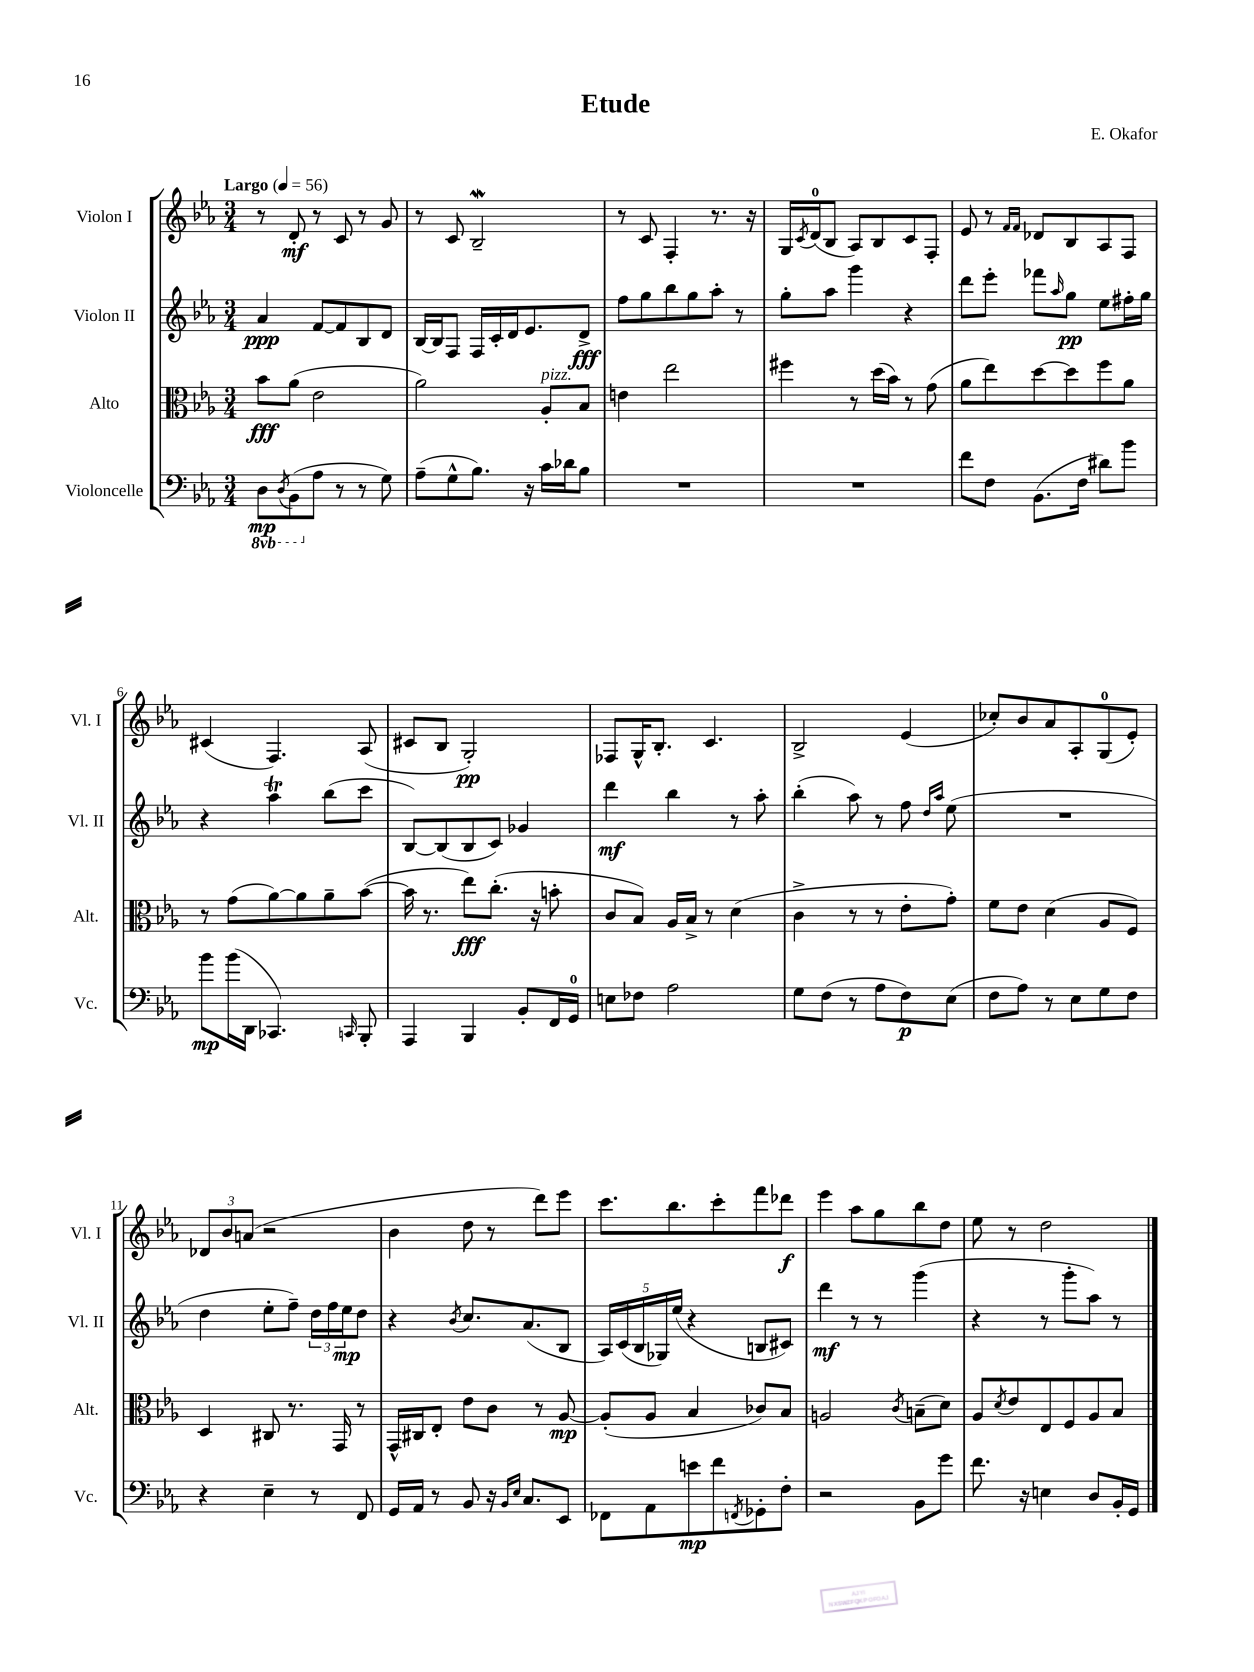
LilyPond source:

\header { title = "Etude" composer = "E. Okafor" }
<<
\new StaffGroup <<
\new Staff = "s0" \with { instrumentName = "Violon I" shortInstrumentName = "Vl. I" } {
    \clef treble \key ees \major \numericTimeSignature \time 3/4 \tempo "Largo" 4 = 56
    r8 d'8-.\mf r8 c'8 r8 g'8 |
    r8 c'8 bes2--\mordent |
    r8 c'8 f4-. r8. r16 |
    g16 \acciaccatura { c'8 } d'16-0( bes8 aes8) bes8 c'8 f8-. |
    ees'8 r8 \grace { f'16 f'16 } des'8 bes8 aes8 f8 |
    cis'4( f4.) aes8( |
    cis'8 bes8 g2-.\pp) |
    fes8 g16-^ bes8.-. c'4. |
    bes2-> ees'4( |
    ces''8-.) bes'8 aes'8 aes8-. g8-0( ees'8-.) |
    \tuplet 3/2 { des'8 bes'8 a'8( } r2 |
    bes'4 d''8 r8 d'''8) ees'''8 |
    c'''8. bes''8. c'''8-. f'''8 des'''8\f |
    ees'''4 aes''8 g''8 bes''8 d''8 |
    ees''8 r8 d''2 \bar "|." |
}
\new Staff = "s1" \with { instrumentName = "Violon II" shortInstrumentName = "Vl. II" } {
    \clef treble \key ees \major \numericTimeSignature \time 3/4
    aes'4\ppp f'8~ f'8 bes8 d'8 |
    bes16~ bes16 f8 f16 c'16-. d'16 ees'8. d'8->\fff |
    f''8 g''8 bes''8 g''8 aes''8-. r8 |
    g''8-. aes''8 g'''4 r4 |
    d'''8 ees'''8-. fes'''8 \grace { aes''16 } g''8\pp ees''8 fis''16-. g''16 |
    r4 aes''4\trill bes''8( c'''8 |
    bes8~) bes8( bes8 c'8) ges'4 |
    d'''4\mf bes''4 r8 aes''8-. |
    bes''4-.( aes''8) r8 f''8 \grace { d''16 aes''16 } ees''8( |
    R2. |
    d''4 ees''8-. f''8--) \tuplet 3/2 { d''16 f''16 ees''16\mp } d''8 |
    r4 \acciaccatura { bes'8 } c''8. aes'8.( bes8 |
    \tuplet 5/4 { aes16) c'16( bes16 ges16) ees''16( } r4 b8 cis'8) |
    d'''4\mf r8 r8 g'''4( |
    r4 r8 g'''8-. aes''8) r8 \bar "|." |
}
\new Staff = "s2" \with { instrumentName = "Alto" shortInstrumentName = "Alt." } {
    \clef alto \key ees \major \numericTimeSignature \time 3/4
    bes'8\fff aes'8( ees'2 |
    aes'2) aes8-.^\markup { \italic "pizz." } bes8 |
    e'4 ees''2 |
    fis''4 r8 d''16( bes'16) r8 g'8( |
    aes'8 ees''8) d''8~ d''8 f''8 aes'8 |
    r8 g'8( aes'8~) aes'8 aes'8-- bes'8~( |
    bes'16 r8. ees''8\fff) c''8.-.( r16 b'8-. |
    c'8 bes8) aes16 bes16-> r8 d'4( |
    c'4-> r8 r8 ees'8-. g'8-.) |
    f'8 ees'8 d'4( aes8 f8) |
    d4 cis8 r8. g,16 r8 |
    g,16-^ cis16 ees8-. ees'8 c'8 r8 aes8~\mp |
    aes8-.( aes8 bes4 ces'8) bes8 |
    a2 \acciaccatura { c'8 } b8--( d'8) |
    aes8 \acciaccatura { d'8 } ees'8 ees8 f8 aes8 bes8 \bar "|." |
}
\new Staff = "s3" \with { instrumentName = "Violoncelle" shortInstrumentName = "Vc." } {
    \clef bass \key ees \major \numericTimeSignature \time 3/4 \set Staff.ottavationMarkups = #ottavation-simple-ordinals
    \ottava #-1 d,8\mp \acciaccatura { d,8 } bes,,8( \ottava #0 aes8 r8 r8 g8) |
    aes8--( g8-^ bes8.) r16 c'16 des'16 bes8 |
    R2. |
    R2. |
    f'8 f8 bes,8.( f16 dis'8) bes'8 |
    bes'8\mp bes'16( d,16 ces,4.) \grace { c,16 } bes,,8-. |
    aes,,4 bes,,4 bes,8-. f,16 g,16-0 |
    e8 fes8 aes2 |
    g8 f8( r8 aes8 f8\p) ees8( |
    f8 aes8) r8 ees8 g8 f8 |
    r4 ees4-- r8 f,8 |
    g,16 aes,16 r8 bes,8 r16 \grace { bes,16 ees16 } c8. ees,8 |
    fes,8 aes,8 e'8\mp f'8 \acciaccatura { f,8 } ges,8-. f8-. |
    r2 bes,8 g'8 |
    f'8. r16 e4 d8 bes,16-. g,16 \bar "|." |
}
>>
>>
